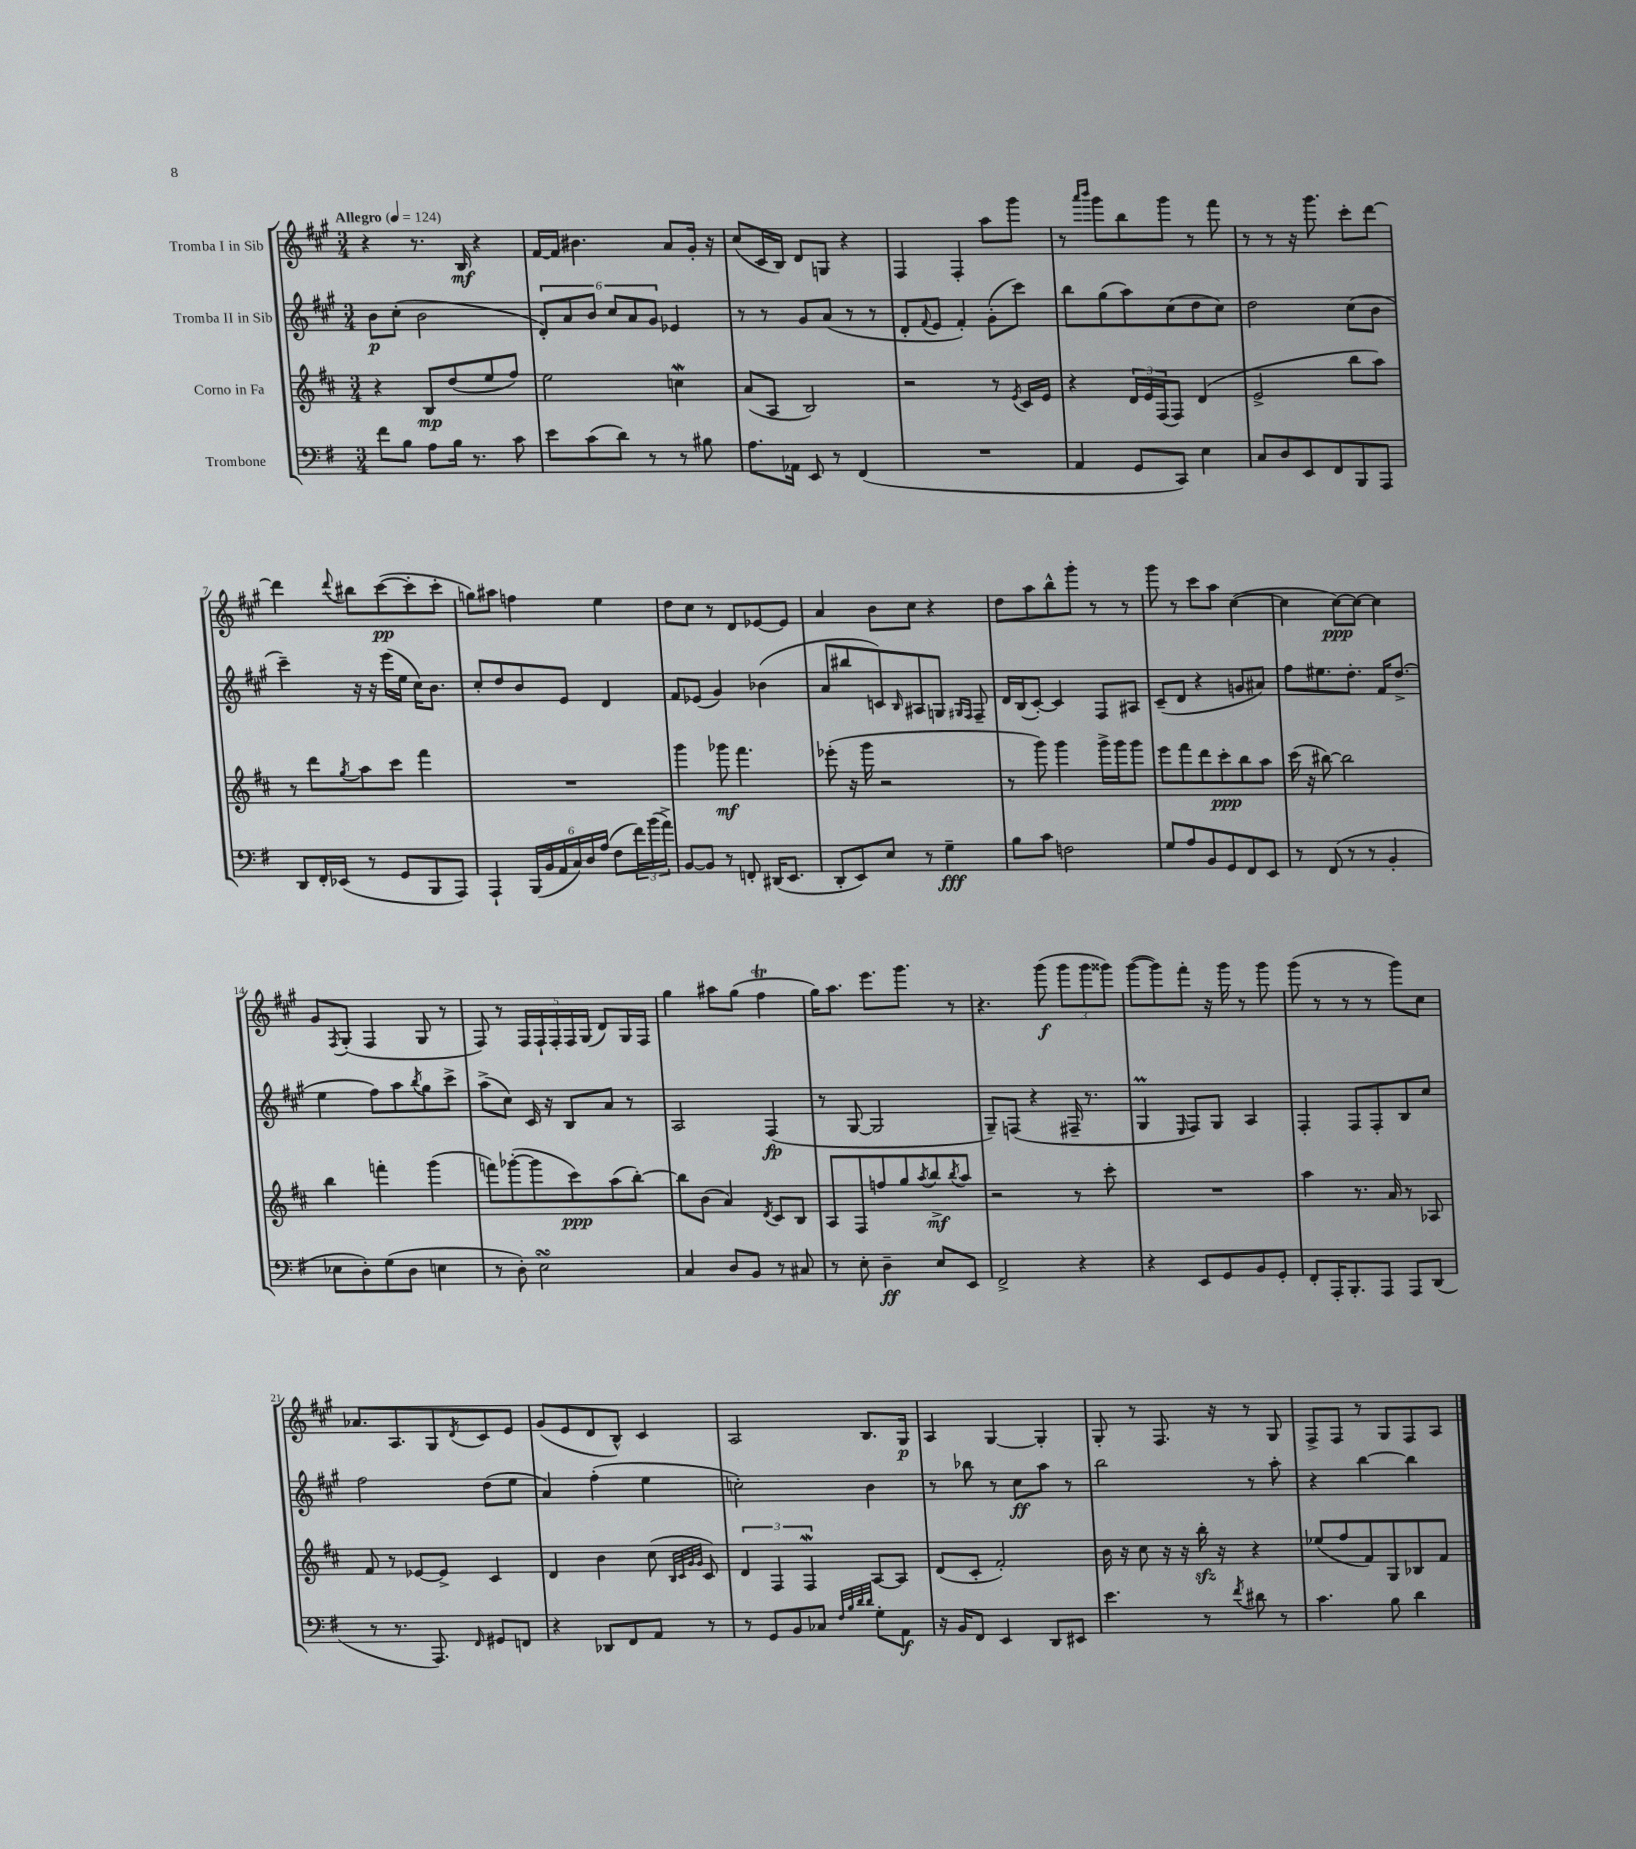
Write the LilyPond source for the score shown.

<<
\new StaffGroup <<
\new Staff = "s0" \with { instrumentName = "Tromba I in Sib" } {
    \clef treble \key a \major \numericTimeSignature \time 3/4 \tempo "Allegro" 4 = 124
    r4 r8. b16\mf r4 |
    fis'16~ fis'16 bis'4. a'8 gis'16-. r16 |
    cis''8( cis'16 b16) d'8 g8 r4 |
    fis4 fis4-. a''8 gis'''8 |
    r8 \grace { a'''16 b'''16 } gis'''8 b''8 gis'''8 r8 fis'''8 |
    r8 r8 r16 gis'''8. cis'''8-. d'''8~ |
    d'''4 \appoggiatura { d'''8 } bis''8 cis'''8~\pp( cis'''8-. cis'''8-. |
    g''8) ais''8 f''4 e''4 |
    d''8 cis''8 r8 d'8 ees'8~ ees'8 |
    a'4 b'8 cis''8 r4 |
    d''8 a''8 b''8-^ gis'''8-. r8 r8 |
    gis'''8 r8 cis'''8 a''8 cis''4~( |
    cis''4 cis''8~\ppp) cis''8~ cis''4 |
    gis'8 \acciaccatura { fis8 } gis8-.( fis4 gis8 r8 |
    fis8) r8 \tuplet 5/4 { fis16 fis16-! fis16-. fis16 gis16( } d'8) gis16 fis16 |
    gis''4 ais''8 gis''8( fis''4\trill |
    gis''16) a''8. e'''8. gis'''8. r8 |
    r4. gis'''8\f( \tuplet 3/2 { gis'''8 gis'''8 gisis'''8) } |
    gis'''8~( gis'''8) fis'''8-. r16 gis'''16 r8 gis'''8 |
    gis'''8( r8 r8 r8 gis'''8) cis''8 |
    aes'8. a8. gis8 \acciaccatura { d'8 } cis'8 e'8 |
    gis'8( e'8 d'8 b8-^) cis'4 |
    a2 b8. gis16\p |
    a4 gis4~ gis4-. |
    gis8-. r8 fis8. r16 r8 gis8 |
    fis8-> fis8 r8 gis8 fis8 a8 \bar "|." |
}
\new Staff = "s1" \with { instrumentName = "Tromba II in Sib" } {
    \clef treble \key a \major \numericTimeSignature \time 3/4
    b'8\p cis''8-.( b'2 |
    \tuplet 6/4 { d'8-.) a'8 b'8 cis''8 a'8 gis'8 } ees'4 |
    r8 r8 gis'8 a'8( r8 r8 |
    d'8-. \appoggiatura { fis'8 } e'8 fis'4-.) gis'8-.( cis'''8) |
    b''8 gis''8( a''8) cis''8( d''8 cis''8) |
    d''2 cis''8( b'8 |
    cis'''4--) r16 r16 e'''16( e''16 cis''16) b'8. |
    cis''8-. d''8 b'8 e'8 d'4 |
    fis'8 ees'8( gis'4) bes'4( |
    a'8 bis''8 c'8) \grace { b16 } ais8 g8 \grace { gis16 fis16 } fis8-- |
    d'16 b16( cis'8~-.) cis'4 fis8 ais8 |
    cis'8--( d'8 r4 g'8 ais'8) |
    fis''8 eis''8. d''8.-. fis'16 d''8.->( |
    e''4 fis''8) a''8 \acciaccatura { b''8 } gis''8 cis'''8-> |
    a''8->( cis''8) cis'16 r16 b8 a'8 r8 |
    a2 fis4\fp( |
    r8 gis8~ gis2 |
    gis8--) f8( r4 fis16-- r8. |
    gis4\prall \grace { e16 } fis8) gis8 a4 |
    fis4-. fis8 fis8-. b8 cis''8 |
    fis''2 d''8( e''8 |
    a'4) fis''4-.( e''4 |
    c''2-.) b'4 |
    r8 bes''8 r8 cis''8\ff a''8 r8 |
    b''2 r8 a''8-. |
    r4 b''4~ b''4 \bar "|." |
}
\new Staff = "s2" \with { instrumentName = "Corno in Fa" } {
    \clef treble \key d \major \numericTimeSignature \time 3/4
    r4 b8\mp d''8( e''8 fis''8) |
    e''2 c''4\mordent |
    a'8( a8 b2) |
    r2 r8 \acciaccatura { e'8 } cis'16 e'16 |
    r4 \tuplet 3/2 { d'16 e'16 fis16( } fis8) d'4( |
    e'2-> b''8 a''8) |
    r8 d'''8 \acciaccatura { g''8 } a''8 cis'''8 fis'''4 |
    R2. |
    g'''4 ges'''8\mf fis'''4. |
    ees'''8-.( r16 g'''16 r2 |
    r8 g'''8) g'''4 g'''16-> g'''16 g'''8 |
    e'''8 fis'''8 d'''8 cis'''8-.\ppp b''8 a''8 |
    cis'''16( r16 bis''8~) bis''2 |
    b''4 f'''4-. g'''4( |
    f'''8) ges'''8~-.( ges'''8 cis'''8\ppp) a''8( b''8~-.) |
    b''8 b'8( a'4) \acciaccatura { d'8 } cis'8 b8 |
    a8 fis8 f''8 g''8 \acciaccatura { a''8 } b''8->\mf \acciaccatura { b''8 } a''8 |
    r2 r8 cis'''8-. |
    R2. |
    a''4 r8. a'16 r8 aes8 |
    fis'8 r8 ees'8~ ees'8-> cis'4 |
    d'4 b'4 cis''8( \grace { b32 cis'32 g'32 g'32 } cis'8) |
    \tuplet 3/2 { d'4 fis4 fis4\mordent } a8~ a8 |
    d'8( cis'8-. fis'2-.) |
    b'16 r16 cis''8 r16 r16 b''16-.\sfz r16 r4 |
    ees''8( fis''8 fis'8) g8 bes8 fis'8 \bar "|." |
}
\new Staff = "s3" \with { instrumentName = "Trombone" } {
    \clef bass \key g \major \numericTimeSignature \time 3/4
    fis'8 b8 a8 b16 r8. c'8 |
    e'8 c'8( d'8) r8 r8 bis8 |
    a8. aes,16 e,8 r8 fis,4( |
    R2. |
    a,4 g,8 c,8) e4 |
    c8 d8 e,8 fis,8 b,,8 a,,8 |
    d,8 fis,16-. ees,16( r8 g,8 b,,8 a,,8) |
    a,,4-! \tuplet 6/4 { b,,16( b,16 a,16 c16) d16 a16( } fis8 \tuplet 3/2 { fis'16) b'16( a'16->) } |
    b,8~ b,8 r8 f,8-. dis,16( e,8. |
    d,8-. e,8) e8 r8 g4--\fff |
    b8 c'8 f2 |
    g8 a8 b,8 g,8 fis,8 e,8 |
    r8 fis,8( r8 r8 b,4-. |
    ees8 d8-.) g8( d8 e4 |
    r8 d8-.) e2\turn |
    c4 d8 b,8 r8 cis8 |
    r8 e8-. d4--\ff e8 e,8 |
    fis,2-> r4 |
    r4 e,8 g,8 b,8 g,8-. |
    fis,8-. a,,16-. b,,8.-. a,,8 a,,8 d,8( |
    r8 r8. a,,8.) \grace { fis,16 } gis,8 f,8 |
    r4 des,8 fis,8 a,8 r8 |
    r8 g,8 b,8 ces8 \grace { fis32 b32 d'32 d'32 } g8-. a,8\f |
    r16 b,16 fis,8 e,4 d,8 eis,8 |
    e'4. r8 \acciaccatura { fis'8 } dis'8 r8 |
    c'4. b8 d'4 \bar "|." |
}
>>
>>
